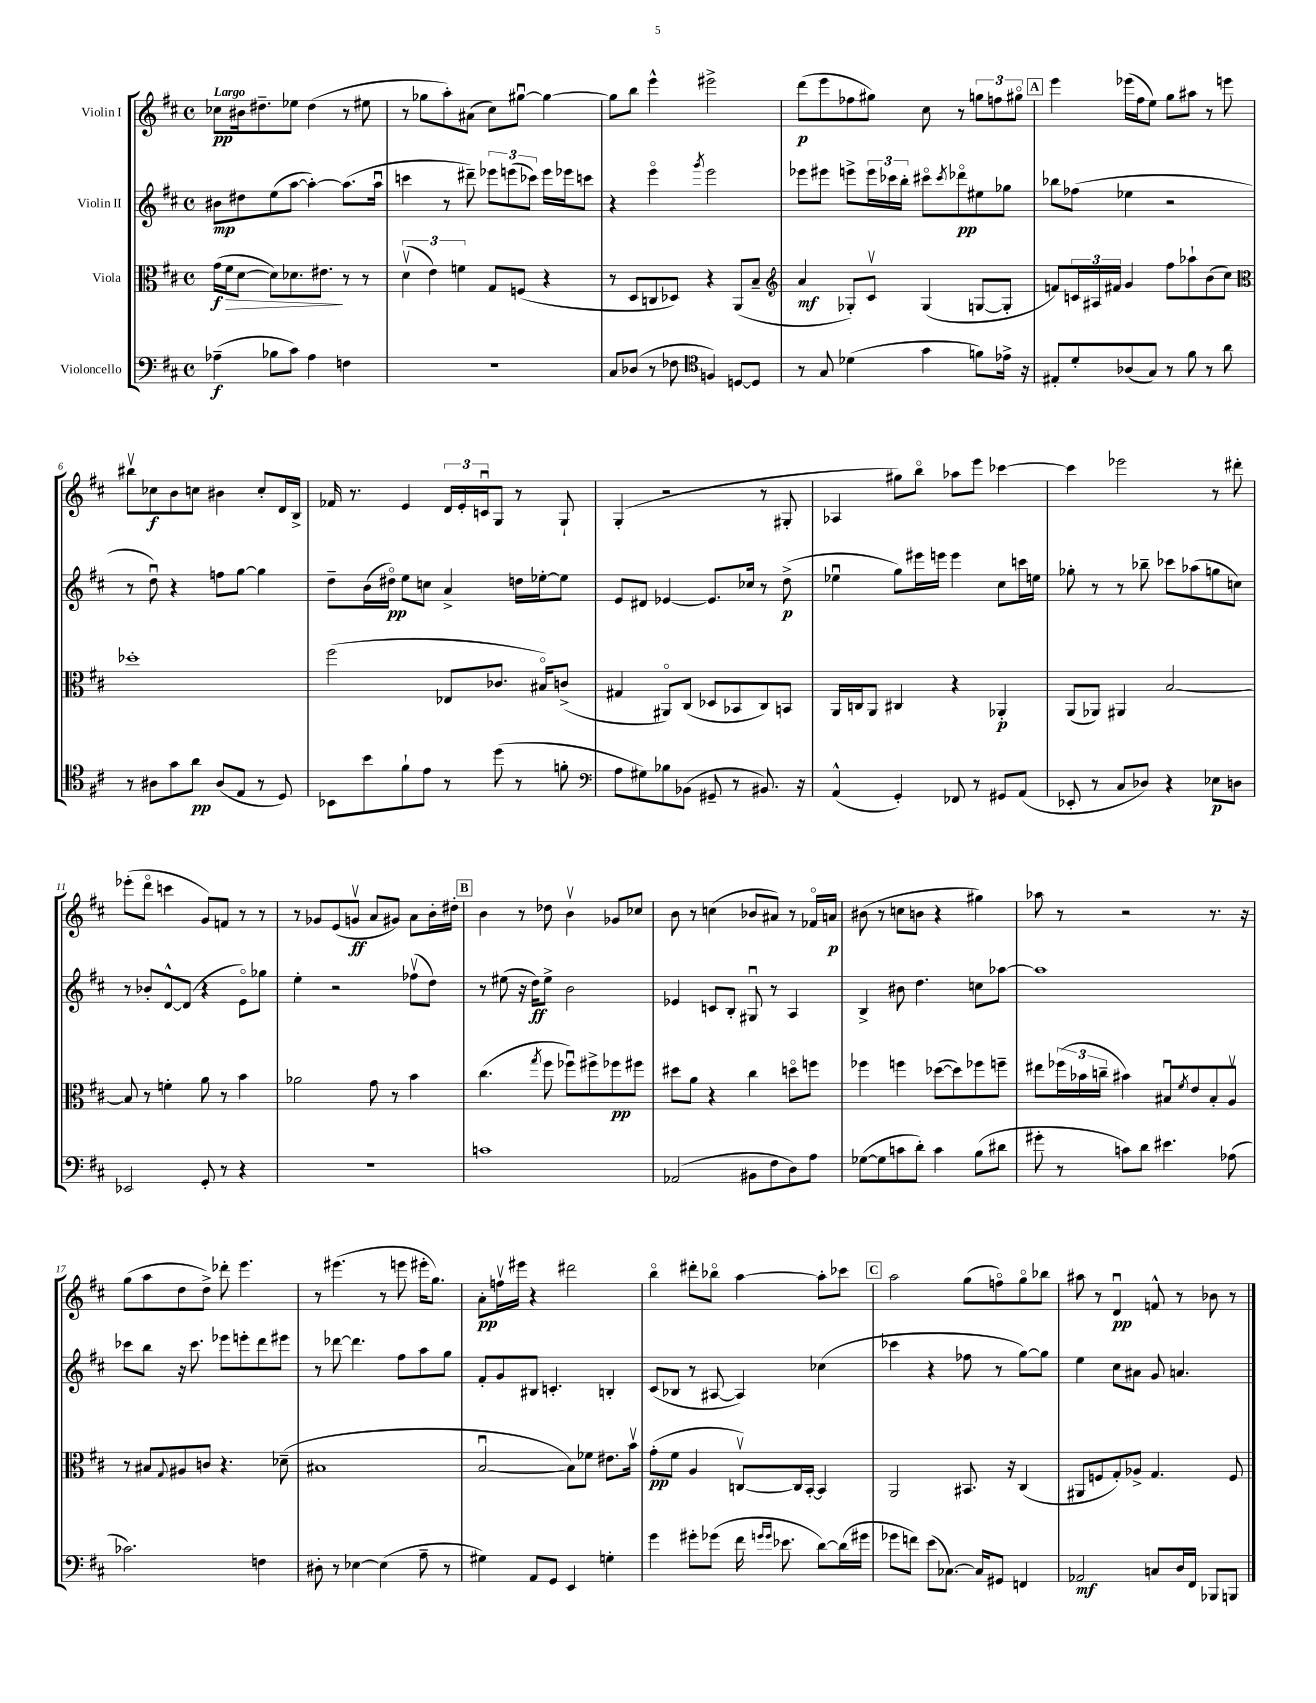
<<
\new StaffGroup <<
\new Staff = "s0" \with { instrumentName = "Violin I" } {
    \clef treble \key d \major \defaultTimeSignature \time 4/4 \tempo "Largo"
    ces''8\pp bis'16 dis''8.-- ees''8 dis''4( r8 eis''8 |
    r8 ges''8 a''8-.) ais'8( cis''8) gis''8~\downbow gis''4~ |
    gis''8 b''8 e'''4-^ eis'''2-> |
    d'''8\p( e'''8 fes''8 gis''8) cis''8 r8 \tuplet 3/2 { g''8 f''8 gis''8\flageolet } |
    \mark \markup { \box "A" } e'''4 ees'''16( fis''16 e''8) g''8 ais''8 r8 e'''8 |
    bis''8\upbow ces''8\f b'8 c''8 bis'4 c''8-. d'16 b16-> |
    fes'16 r8. e'4 \tuplet 3/2 { d'16 e'16-. c'16\downbow } g8 r8 g8-! |
    g4-.( r2 r8 gis8-. |
    aes4 gis''8) b''8\flageolet aes''8 e'''8 ces'''4~ |
    ces'''4 ees'''2 r8 dis'''8-. |
    ees'''8-.( d'''8\flageolet c'''4 g'8) f'8 r8 r8 |
    r8 ges'8 e'8( g'8\upbow\ff a'8 gis'8) a'8 b'16-. dis''16-. |
    \mark \markup { \box "B" } b'4 r8 des''8 b'4\upbow ges'8 ces''8 |
    b'8 r8 c''4( bes'8 ais'8) r8 fes'16\flageolet a'16\p |
    bis'8( r8 c''8 b'8 r4 gis''4) |
    aes''8 r8 r2 r8. r16 |
    g''8( a''8 d''8 d''8->) des'''8-. e'''4. |
    r8 eis'''4.( r8 e'''8 eis'''16-. g''8.) |
    a'8-.\pp f''16\upbow eis'''16 r4 dis'''2 |
    b''4\flageolet dis'''8-. bes''8\flageolet a''4~ a''8-. ces'''8 |
    \mark \markup { \box "C" } a''2 g''8( f''8\flageolet) g''8\flageolet bes''8 |
    ais''8 r8 d'4\downbow\pp f'8-^ r8 bes'8 r8 \bar "|." |
}
\new Staff = "s1" \with { instrumentName = "Violin II" } {
    \clef treble \key d \major \defaultTimeSignature \time 4/4
    bis'8\mp dis''8 e''8( a''8~ a''4~-.) a''8.( a''16\downbow |
    c'''4 r8 dis'''8--) \tuplet 3/2 { ees'''8 e'''8( ces'''8) } e'''16 ees'''16 c'''8 |
    r4 e'''4\flageolet \acciaccatura { g'''8 } e'''2 |
    ees'''8 eis'''8 e'''8-> \tuplet 3/2 { e'''16 ces'''16 b''16-. } cis'''8\flageolet \acciaccatura { cis'''8 } des'''8\flageolet\pp eis''8 ges''8 |
    \mark \markup { \box "A" } bes''8 fes''8( ees''4 r2 |
    r8 d''8\downbow) r4 f''8 g''8~ g''4 |
    d''8-- b'16( dis''16\flageolet\pp) e''8 c''8 a'4-> d''16 ees''16~-. ees''8 |
    e'8 dis'8 ees'4~ ees'8. ces''16 r8 d''8->\p( |
    ees''4\downbow g''8) eis'''16 e'''16 e'''4 cis''8 c'''16 e''16 |
    ges''8-. r8 r8 bes''8-- ces'''8 aes''8( g''8 c''8) |
    r8 bes'8-. d'8~-^ d'8( r4 e'8\flageolet) ges''8 |
    e''4-. r2 fes''8\upbow( d''8) |
    \mark \markup { \box "B" } r8 eis''8( r16 d''16\ff) eis''8-> b'2 |
    ees'4 c'8 b8-. gis8\downbow r8 a4 |
    b4-> bis'8 d''4. c''8 aes''8~ |
    aes''1 |
    ces'''8 b''8 r16 ces'''8. ees'''8 e'''8-. d'''8 eis'''8 |
    r8 des'''8~ des'''4. fis''8 a''8 g''8 |
    fis'8-. g'8 bis8 c'4.-. b4-. |
    cis'8( bes8 r8 ais8~ ais4) ces''4( |
    \mark \markup { \box "C" } ces'''4 r4 fes''8 r8 g''8~) g''8 |
    e''4 cis''8 ais'8 g'8 a'4. \bar "|." |
}
\new Staff = "s2" \with { instrumentName = "Viola" } {
    \clef alto \key d \major \defaultTimeSignature \time 4/4
    g'16\f( fis'16\> d'8~ d'8) des'8. eis'8.\! r8 r8 |
    \tuplet 3/2 { d'4\upbow( e'4) f'4 } g8 f8( r4 |
    r8 d8 c8 des8) r4 a,8( b8-- |
    \clef treble a'4\mf ges8-.) cis'8\upbow ges4( g8~ g8-. |
    \mark \markup { \box "A" } f'8) \tuplet 3/2 { c'16 ais16 fis'16 } g'4 fis''8 aes''8-! b'8( cis''8) |
    \clef alto des''1-. |
    fis''2( ees8 ces'8. bis16\flageolet) c'8->( |
    gis4 ais,8\flageolet) cis8( des8 bes,8 cis8) b,8 |
    a,16 c16 a,8 cis4 r4 aes,4-.\p |
    a,8( aes,8) ais,4 b2~ |
    b8 r8 f'4-. a'8 r8 b'4 |
    aes'2 g'8 r8 b'4 |
    \mark \markup { \box "B" } cis''4.( \acciaccatura { g''8 } fis''8 fes''8\downbow) fis''8-> fes''8\pp fis''8 |
    dis''8 a'8 r4 cis''4 d''8\flageolet f''8 |
    fes''4 f''4 des''8~( des''8) fes''8 f''8-- |
    eis''8 \tuplet 3/2 { fes''16( bes'16 c''16-- } bis'4) bis8\downbow \acciaccatura { fis'8 } e'8 bis8-. a8\upbow |
    r8 bis8 \appoggiatura { g8 } ais8 c'8 r4. des'8--( |
    bis1 |
    b2~\downbow b8) fes'8 eis'8. b'16\upbow |
    g'8-.\pp( fis'8 a4 c8~\upbow) c16 b,16~-. b,4 |
    \mark \markup { \box "C" } a,2 bis,8. r16 cis4( |
    ais,8 f8 g8-.) aes8-> g4. f8 \bar "|." |
}
\new Staff = "s3" \with { instrumentName = "Violoncello" } {
    \clef bass \key d \major \defaultTimeSignature \time 4/4
    aes4--\f( bes8 cis'8) aes4 f4 |
    R1 |
    cis8 des8( r8 fes8 \clef tenor f4) d8~ d8 |
    r8 g8 des'4( g'4 f'8) ees'16-> r16 |
    \mark \markup { \box "A" } eis8-. d'8-. aes8( g8) r8 fis'8 r8 a'8 |
    r8 ais8 g'8 a'8\pp ais8( e8 r8 d8) |
    bes,8 b'8 fis'8-! e'8 r8 d''8( r8 f'8-. |
    \clef bass a8 gis8) bes8 bes,8( gis,8-- r8 bis,8.) r16 |
    a,4-^( g,4-.) fes,8 r8 gis,8 a,8( |
    ees,8-. r8 cis8 des8) r4 ees8\p d8 |
    ees,2 g,8-. r8 r4 |
    R1 |
    \mark \markup { \box "B" } c'1 |
    aes,2( bis,8 fis8 d8) a8 |
    ges8~( ges8 c'8 d'8-.) c'4 b8( dis'8 |
    gis'8-. r8 c'8) d'8 eis'4. aes8( |
    ces'2.) f4 |
    dis8-. r8 ees4~ ees4( a8-- r8 |
    gis4) a,8 g,8 e,4 g4-. |
    g'4 gis'8-. ges'8( fis'16 \grace { g'16 g'16 } ees'8. d'8~) d'16( gis'16 |
    \mark \markup { \box "C" } ges'8 f'8) e'8( ces8.~) ces16 gis,8 f,4 |
    aes,2\mf c8 d16 fis,16 bes,,8 b,,8 \bar "|." |
}
>>
>>
